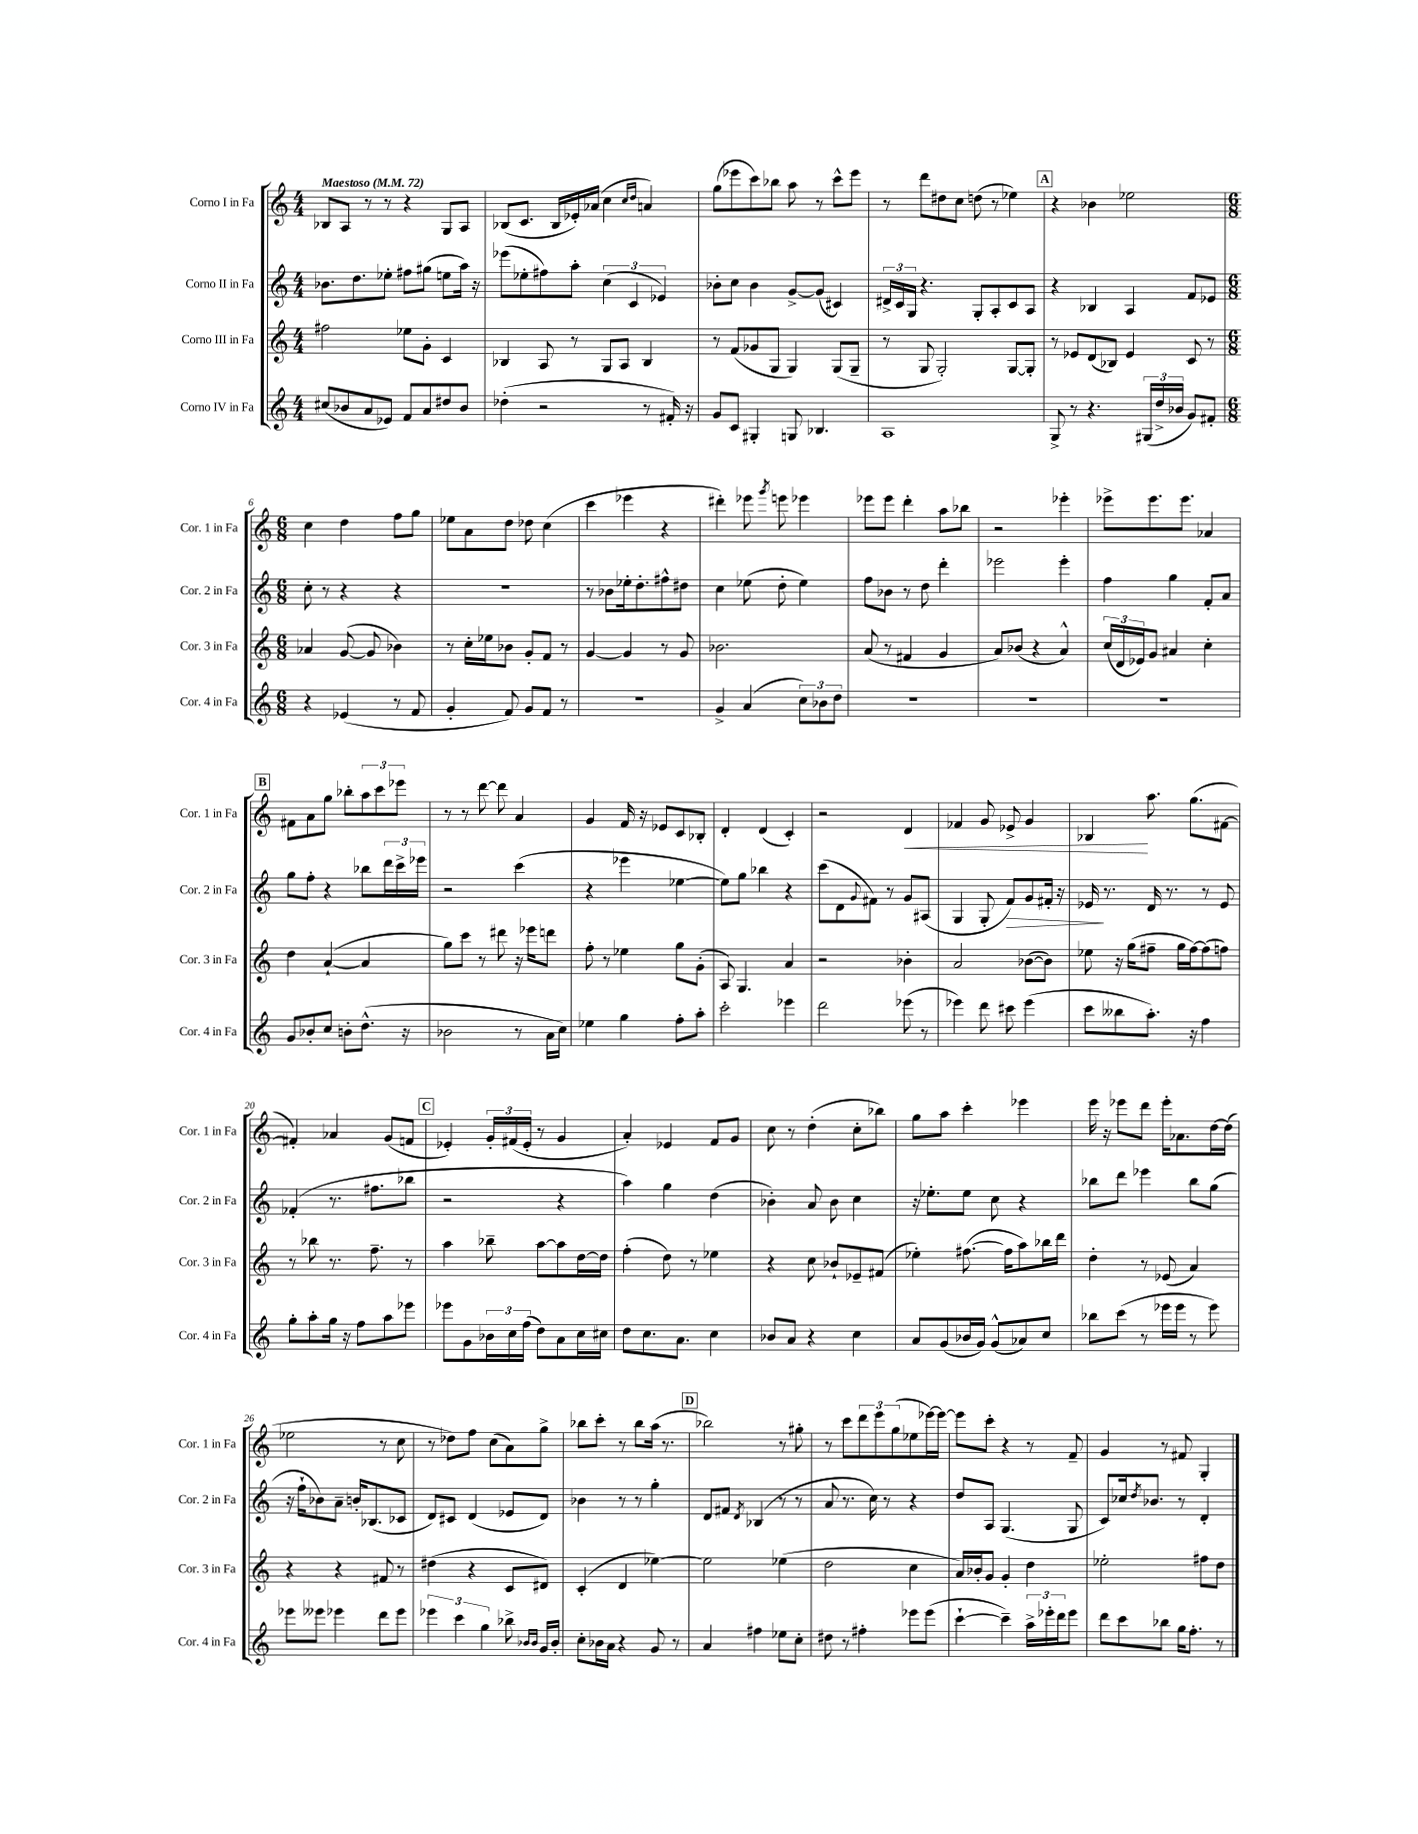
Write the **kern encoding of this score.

**kern	**kern	**kern	**kern
*staff4	*staff3	*staff2	*staff1
*clefG2	*clefG2	*clefG2	*clefG2
*k[]	*k[]	*k[]	*k[]
*M4/4	*M4/4	*M4/4	*M4/4
*MM72	*MM72	*MM72	*MM72
(8cc#/L	2ff#\	8.b-\L	8B-/L
8b-/	.	.	8A/J
.	.	8.dd\	.
8a/	.	.	8r
8e-/J)	.	8ee-'\J	8r
8f/L	8ee-\L	8ff#\L	4r
8a/	8g'\J	(8gg#\J	.
8dd#/	4c/	8ee\L	8G/L
8b-/J	.	16aa\Jk)	8A/J
.	.	16r	.
=	=	=	=
(4dd-'\	4B-/	(8eee-\L	(8B-/L
.	.	8ee-'\	8.c/J
2r	8A/	8ff#\)	.
.	.	.	16B-/LL
.	8r	8aa'\J	16e-'/)
.	.	.	(16a-/JJ
.	8G/L	(6cc\	4cc\
.	8A/J	.	.
.	.	6c/	.
.	.	.	16qqcc/LL
.	.	.	16qqdd/JJ
8r	4B-/	.	4a/)
.	.	6e-/)	.
16f#'/)	.	.	.
16r	.	.	.
=	=	=	=
8g/L	8r	8b-'\L	(8gg\L
8c/J	(8f/L	8cc\J	8eee-\
4G#'/	8g-/	4b-\	8ccc\)
.	8G/J	.	8bb-\J
8G/	4G/)	[8g^/L	8aa\
4.B-/	.	(8g/]J	8r
.	(8G/L	4c#/)	8ccc^^\L
.	8G~/J	.	8eee-\J
=	=	=	=
1A	8r	24d#^/LL	8r
.	.	24c/	.
.	.	24G/JJ	.
.	8G/	4.r	8ddd\L
.	2G'/)	.	8dd#\
.	.	.	8cc\J
.	.	8G'/L	(8dd\
.	.	8A'/	8r
.	[8G/L	8c/	4ee-\)
.	8G'/]J	8A/J	.
=	=	=	=
8G^/	8r	4r	4r
8r	8e-/L	.	.
4.r	(8d/	4B-/	4b-\
.	8B-/J)	.	.
.	4e-/	4A/	2ee-\
(24G#/LL	.	.	.
24dd^/	.	.	.
24b-/JJ	.	.	.
8g/L)	8c/	8f/L	.
8f#'/J	8r	8e-/J	.
=	=	=	=
*M6/8	*M6/8	*M6/8	*M6/8
4r	4a-/	8cc'\	4cc\
.	.	8r	.
(4e-/	([8g/	4r	4dd\
.	8g/]	.	.
8r	4b-\)	4r	8ff\L
8f/	.	.	8gg\J
=	=	=	=
4g'/	8r	2.r	8ee-\L
.	16cc'\LL	.	8a\
.	16ee-\J	.	.
8f/)	8b-\J	.	8dd\J
8g/L	8g'/L	.	8dd-\
8f/J	8f/J	.	(4cc\
8r	8r	.	.
=	=	=	=
2.r	[4g/	8r	4ccc\
.	.	8b-\L	.
.	4g/]	16ee-'\k	4eee-\
.	.	8.dd'\	.
.	8r	8ff#^^\	4r
.	8g/	8dd#\J	.
=	=	=	=
4g^/	2.b-\	4cc\	4ddd#'\)
(4a/	.	(8ee-\	8eee-\
.	.	.	8qggg/
.	.	8dd'\	8eee\
12cc\L)	.	4ee-\)	4eee-\
12b-\	.	.	.
12dd\J	.	.	.
=	=	=	=
2.r	(8a/	8ff\L	8eee-\L
.	8r	8b-\J	8eee-\J
.	4f#/	8r	4ddd'\
.	.	8dd\	.
.	4g/	4ddd'\	8aa\L
.	.	.	8bb-\J
=	=	=	=
2.r	8a/L)	2eee-\	2r
.	(8b-/J	.	.
.	4r	.	.
.	4a^^/)	4eee-'\	4eee-'\
=	=	=	=
2.r	(24cc/LL	4ff\	8eee-^\L
.	24d/	.	.
.	24e-/J)	.	.
.	8g/J	.	8.eee-\
.	4a#/	4gg\	.
.	.	.	8.eee-\J
.	4cc'\	8f'/L	4a-/
.	.	8a/J	.
=	=	=	=
8g/L	4dd\	8gg\L	8f#\L
8b-'/	.	8ff'\J	8a\
8cc/J	([4a`/	4r	8gg\J
8b'\L	.	.	8bb-'\L
(8.dd^^\J	4a/]	8bb-\L	12aa\
.	.	.	12ccc\
.	.	24ddd\L	.
.	.	24ccc^\	12eee-\J
16r	.	.	.
.	.	24eee-\JJ	.
=	=	=	=
2b-\	8gg\L)	2r	8r
.	8ccc\J	.	8r
.	8r	.	[8ddd\
.	8ddd#\	.	8ddd\]
8r	16r	(4ccc\	4a/
.	16eee-\LK	.	.
16a\LL	8ddd\J	.	.
16cc\JJ)	.	.	.
=	=	=	=
4ee-\	8ff'\	4r	4g/
.	8r	.	.
4gg\	4ee-\	4eee-\	16f/
.	.	.	16r
.	.	.	8e-/L
8ff'\L	8gg\L	[4ee-\	8c/
8aa'\J	(8g'\J	.	8B-'/J
=	=	=	=
2ccc'\	8A/)	8ee-\]L)	4d'/
.	4.G/	8gg\J	.
.	.	4bb-\	(4d/
4eee-\	4a/	4r	4c'/)
=	=	=	=
2ddd\	2r	(8ccc\L	2r
.	.	8d\	.
.	.	8qqg/	.
.	.	8f#\J)	.
.	.	8r	.
(8eee-\	4b-'\	8g/L	4d/
8r	.	(8A#/J	.
=	=	=	=
4eee-\)	2a/	4G/	4f-/
8ddd\	.	8G'/	8g/
8ccc#\	.	8f/L)	8e-^/
(4eee-\	([8b-\L	8g/	4g/
.	8b-\]J)	16f#'/Jk	.
.	.	16r	.
=	=	=	=
8ccc\L	8ee-\	16e-/	4B-/
.	.	8.r	.
8bb--\	16r	.	.
.	(16gg\LK	.	.
8.aa'\J)	8ff#~\J	16d/	8.aa\
.	.	8.r	.
.	16gg\LL	.	.
16r	[16ff#\J)	.	(8.gg\L
4ff\	(8ff#\]	8r	.
.	8ff\J)	8e-/	[8f#\J
=	=	=	=
8gg'\L	8r	(4f-'/	4f#'/])
8aa'\	8bb-\	.	.
16gg\Jk	8.r	8.r	4a-/
16r	.	.	.
8ff\L	.	.	.
.	8.ff~\	8.ff#\L	.
8aa\	.	.	(8g/L
8eee-\J	8r	8bb-\J	8f/J
=	=	=	=
8eee-\L	4aa\	2r	4e-'/)
8g\	.	.	.
24b-\L	8bb-~\	.	24g'/LL
24cc\	.	.	(24f#/
(24ff\JJ	.	.	24e-'/JJ
8dd\L)	[8aa\L	.	8r
8a\	8aa\]	4r	4g/
16cc\L	[16dd\L	.	.
16cc#\JJ	16dd\]JJ	.	.
=	=	=	=
8dd\L	(4ff'\	4aa\)	4a'/)
8.cc\	.	.	.
.	8dd\)	4gg\	4e-/
8.a\J	.	.	.
.	8r	.	.
4cc\	4ee-\	(4dd\	8f/L
.	.	.	8g/J
=	=	=	=
8b-/L	4r	4b-'\)	8cc\
8a/J	.	.	8r
4r	8cc\	8a/	(4dd'\
.	8b-`/L	8b-\	.
4cc\	8e-~/	4cc\	8cc'\L
.	(8f#/J	.	8bb-\J)
=	=	=	=
8a/L	4ee-'\)	16r	8gg\L
.	.	8.ee-'\L	.
(8g/	.	.	8aa\J
16b-/L	([8.ff#\	8ee-\J	4ccc'\
16g/JJ)	.	.	.
(8g^^/L	.	8cc\	.
.	16ff#\]LK	.	.
8a-/)	8aa\)	4r	4eee-\
8cc/J	16bb-\L	.	.
.	16ddd\JJ	.	.
=	=	=	=
8bb-\L	4dd'\	8bb-\L	16eee\
.	.	.	16r
(8ccc\J	.	8ddd\J	8eee-\L
8r	8r	4eee-\	8ddd\J
16eee-\LL	(8e-/	.	16eee-'\LK
16eee-\JJ	.	.	8.a-\
8r	4a/)	8bb-\L	.
8eee-\)	.	(8gg\J	[16dd\L
.	.	.	(16dd\]JJ
=	=	=	=
8eee-\L	4r	16r	2ee-\
.	.	16ff`\LK	.
8eee--\J	.	8b-\)	.
4eee-\	4r	8a~\J	.
.	.	16b'/LK	.
.	.	(8.B-/	.
8ddd\L	8f#/	.	8r
8eee-\J	8r	8c-/J	8cc\
=	=	=	=
6eee-\	(4dd#\	8d/L)	8r
.	.	8c#/J	8dd-\L)
6ccc\	.	.	.
.	4r	(4d/	8ff\J
6gg\	.	.	.
.	.	.	(8cc\L
8bb-^\	8c/L	8e-/L	8a\)
16qqb-/LL	.	.	.
16qqb-/JJ	.	.	.
16g/LL	8d#/J)	8d/J)	8gg^\J
16b-'/JJ	.	.	.
=	=	=	=
8cc'\L	(4c'/	4b-\	8bb-\L
16b-\L	.	.	8ccc'\J
16a\JJ	.	.	.
4r	4d/	8r	8r
.	.	8r	8bb-\L
8g/	[4ee-\)	4gg'\	(16aa\Jk
.	.	.	8.r
8r	.	.	.
=	=	=	=
4a/	2ee-\]	8d/L	2bb-\)
.	.	8f#/J	.
.	.	8qd/	.
4ff#\	.	(4B-/	.
8ee-\L	(4ee-\	8r	8r
8cc'\J	.	8r	8gg#'\
=	=	=	=
8dd#\	2dd\	8a/	8r
8r	.	8.r	8ccc\L
4ff#'\	.	.	12ddd\
.	.	16cc\)	.
.	.	.	12eee\
.	.	8r	.
.	.	.	(12gg\
8eee-\L	4cc\	4r	8ee-\
(8eee-\J	.	.	[16eee-\L)
.	.	.	16eee-\_JJ
=	=	=	=
[4ccc`\	16a/LL)	8dd/L	8eee-\]L
.	16b-'/J	.	.
.	8g/J	8A/J	8ccc'\J
4ccc~\])	4g'/	(4.G/	4r
24aa^\LL	4dd\	.	8r
24eee-'\	.	.	.
24ddd\J	.	.	.
8eee-\J	.	8G/	8f~/
=	=	=	=
8ddd\L	2ee-'\	8c/L)	4g/
8ccc\	.	16cc-/k	.
.	.	8qdd/	.
.	.	8.b-/J	.
8bb-\J	.	.	8r
16gg\LK	.	8r	8f#/
8.ff'\J	.	.	.
.	8ff#\L	4d'/	4G'/
8r	8dd\J	.	.
==	==	==	==
*-	*-	*-	*-
